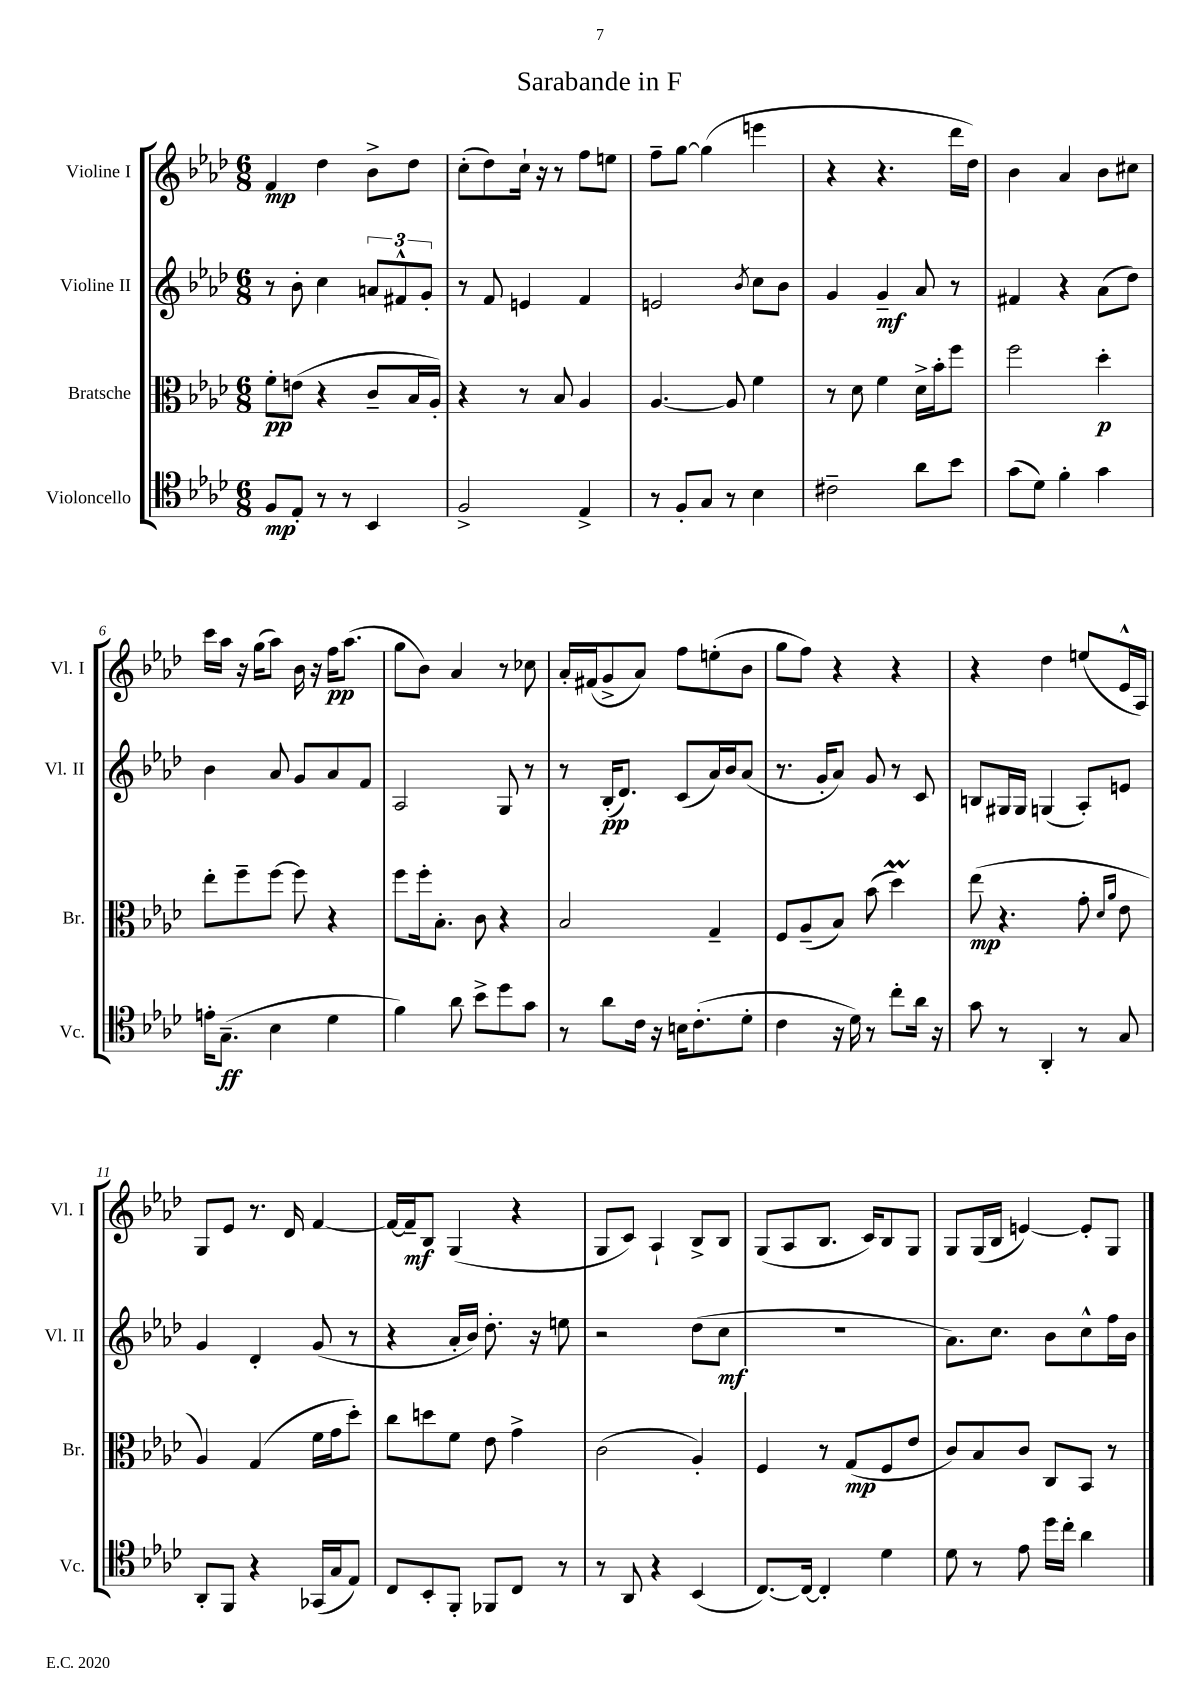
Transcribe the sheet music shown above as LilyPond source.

\header { title = "Sarabande in F" }
<<
\new StaffGroup <<
\new Staff = "s0" \with { instrumentName = "Violine I" shortInstrumentName = "Vl. I" } {
    \clef treble \key aes \major \numericTimeSignature \time 6/8
    f'4\mp des''4 bes'8-> des''8 |
    c''8-.( des''8) c''16-! r16 r8 f''8 e''8 |
    f''8-- g''8~ g''4( e'''4 |
    r4 r4. des'''16 des''16) |
    bes'4 aes'4 bes'8 cis''8 |
    c'''16 aes''16 r16 g''16( aes''8) bes'16 r16 f''16\pp aes''8.( |
    g''8 bes'8) aes'4 r8 ces''8 |
    aes'16-. fis'16( g'8-> aes'8) f''8 e''8-.( bes'8 |
    g''8 f''8) r4 r4 |
    r4 des''4 e''8( ees'16-^ aes16) |
    g8 ees'8 r8. des'16 f'4~ |
    f'16~ f'16--\mf bes8 g4( r4 |
    g8 c'8) aes4-! bes8-> bes8 |
    g8( aes8 bes8. c'16) bes8 g8 |
    g8 g16( bes16 e'4~) e'8-. g8 \bar "|." |
}
\new Staff = "s1" \with { instrumentName = "Violine II" shortInstrumentName = "Vl. II" } {
    \clef treble \key aes \major \numericTimeSignature \time 6/8
    r8 bes'8-. c''4 \tuplet 3/2 { a'8 fis'8-^ g'8-. } |
    r8 f'8 e'4 f'4 |
    e'2 \acciaccatura { bes'8 } c''8 bes'8 |
    g'4 g'4--\mf aes'8 r8 |
    fis'4 r4 aes'8( des''8) |
    bes'4 aes'8 g'8 aes'8 f'8 |
    aes2 g8 r8 |
    r8 bes16-.\pp( des'8.) c'8( aes'16) bes'16 aes'8( |
    r8. g'16-. aes'8) g'8 r8 c'8 |
    b8 gis16 gis16 g4( aes8-.) e'8 |
    g'4 des'4-. g'8( r8 |
    r4 aes'16-. bes'16) des''8.-. r16 e''8 |
    r2 des''8( c''8\mf |
    R2. |
    aes'8.) c''8. bes'8 c''8-^ f''16 bes'16 \bar "|." |
}
\new Staff = "s2" \with { instrumentName = "Bratsche" shortInstrumentName = "Br." } {
    \clef alto \key aes \major \numericTimeSignature \time 6/8
    f'8-.\pp e'8( r4 c'8-- bes16 aes16-.) |
    r4 r8 bes8 aes4 |
    aes4.~ aes8 f'4 |
    r8 des'8 f'4 des'16-> bes'16-. f''8 |
    f''2 des''4-.\p |
    ees''8-. f''8-- f''8~ f''8 r4 |
    f''8 f''16-. bes8.-. c'8 r4 |
    bes2 g4-- |
    f8 aes8--( bes8) bes'8( des''4\prall) |
    ees''8\mp( r4. g'8-. \grace { des'16 aes'16 } ees'8 |
    aes4) g4( f'16 g'16 des''8-.) |
    c''8 d''8 f'8 ees'8 g'4-> |
    c'2( aes4-.) |
    f4 r8 g8\mp( f8 ees'8 |
    c'8) bes8 c'8 c8 bes,8 r8 \bar "|." |
}
\new Staff = "s3" \with { instrumentName = "Violoncello" shortInstrumentName = "Vc." } {
    \clef tenor \key aes \major \numericTimeSignature \time 6/8
    f8\mp ees8-. r8 r8 bes,4 |
    f2-> ees4-> |
    r8 f8-. g8 r8 bes4 |
    cis'2-- aes'8 bes'8 |
    g'8( des'8) f'4-. g'4 |
    e'16-. g8.--\ff( bes4 des'4 |
    f'4) aes'8 bes'8-> des''8 g'8 |
    r8 aes'8 c'16 r16 b16 c'8.-.( des'8-. |
    c'4 r16 des'16) r8 c''8-. aes'16 r16 |
    g'8 r8 aes,4-. r8 g8 |
    aes,8-. f,8 r4 ges,16( g16 ees8) |
    c8 bes,8-. f,8-. fes,8 c8 r8 |
    r8 aes,8 r4 bes,4( |
    c8.~) c16~ c4-. des'4 |
    des'8 r8 ees'8 des''16 c''16-. aes'4 \bar "|." |
}
>>
>>
